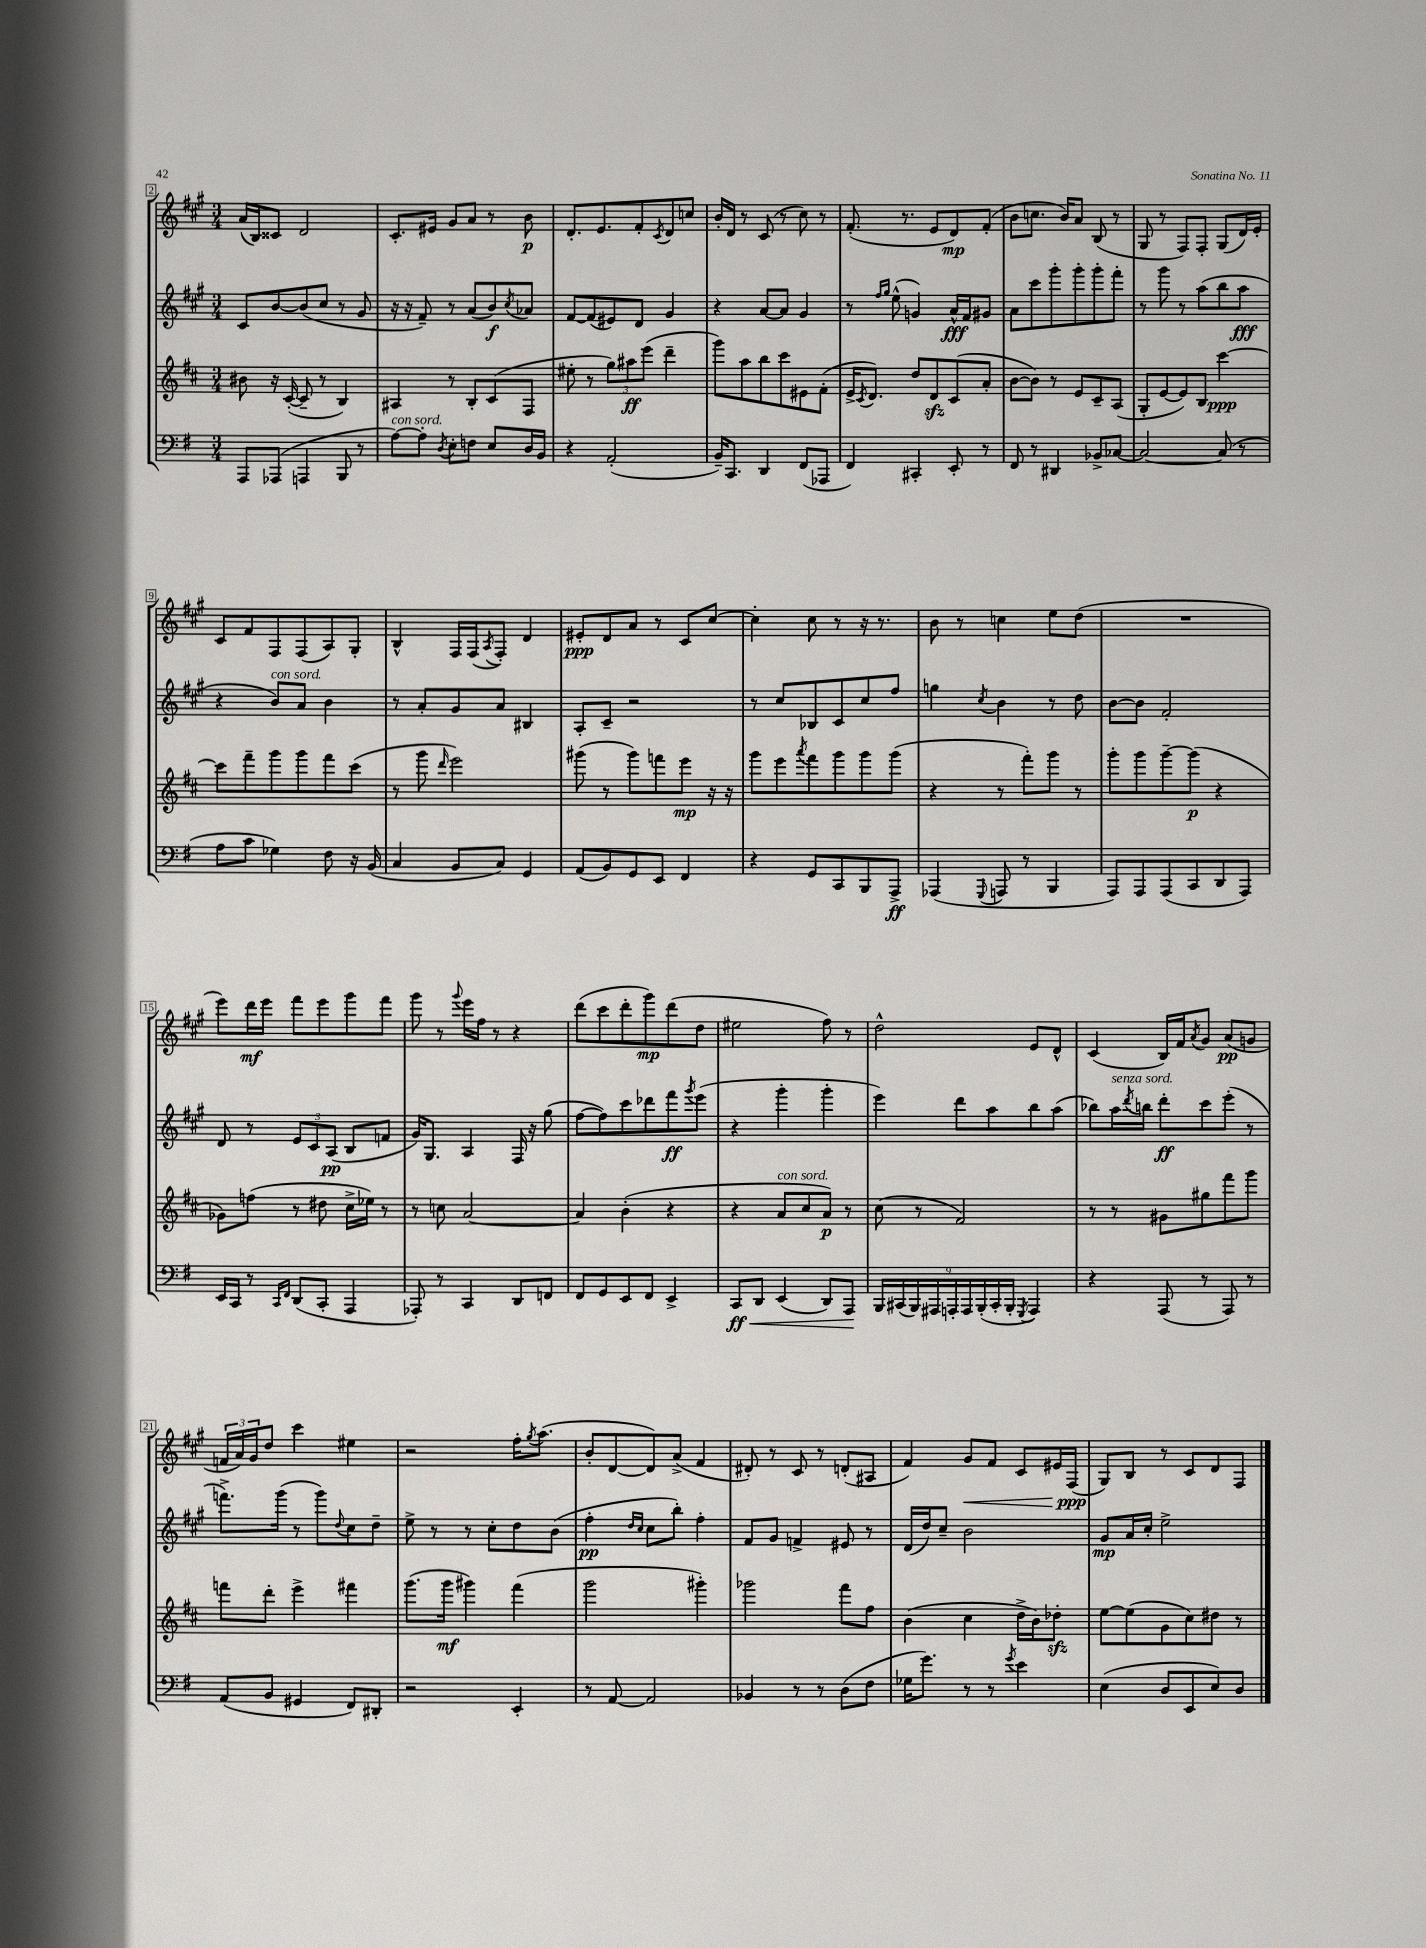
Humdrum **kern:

**kern	**dynam	**kern	**dynam	**kern	**dynam	**kern	**dynam
*part4	*part4	*part3	*part3	*part2	*part2	*part1	*part1
*staff4	*staff4	*staff3	*staff3	*staff2	*staff2	*staff1	*staff1
*clefF4	*	*clefG2	*	*clefG2	*	*clefG2	*
*k[f#]	*	*k[f#c#]	*	*k[f#c#g#]	*	*k[f#c#g#]	*
*M3/4	*	*M3/4	*	*M3/4	*	*M3/4	*
=2	=2	=2	=2	=2	=2	=2	=2
8AAA/L	.	8b#X\	.	8c#/L	.	(16a/LL	.
.	.	.	.	.	.	16B/J)	.
(8AAA-X/J	.	16r	.	[8b/	.	8c##X/J	.
.	.	([16c#'/	.	.	.	.	.
4AAAn/	.	8c#~/]	.	(8b/]	.	2d/	.
.	.	8r	.	8cc#/J	.	.	.
8BBB/	.	4B/)	.	8r	.	.	.
8r	.	.	.	8g#/	.	.	.
=3	=3	=3	=3	=3	=3	=3	=3
!LO:TX:a:i:t=con sord.	!	!	!	!	!	!	!
[8A\L)	.	4A#X/	.	16r	.	8.c#'/L	.
.	.	.	.	16r	.	.	.
8A'\J]	.	.	.	8f#~/)	.	.	.
.	.	.	.	.	.	16e#X/Jk	.
8qD/	.	.	.	.	.	.	.
8E'\L	.	8r	.	8r	.	8g#/L	.
8Fn\J	.	8B'/L	.	(8a/L	.	8a/J	.
8E/L	.	(8c#/	.	8b/)	f	8r	.
.	.	.	.	8qcc#/	.	.	.
16D/L	.	8F#/J	.	8a-X/J	.	8b\	p
16BB/JJ	.	.	.	.	.	.	.
=4	=4	=4	=4	=4	=4	=4	=4
4r	.	8ee#X'\	.	[8f#/L	.	8.d'/L	.
.	.	8r	.	(8f#/]	.	.	.
.	.	.	.	.	.	8.e/	.
(2AA'/	.	12gg\L)	.	8e#X/)	.	.	.
.	.	12aa#X\	ff	.	.	.	.
.	.	.	.	8d/J	.	8f#'/	.
.	.	(12eee\J	.	.	.	.	.
.	.	.	.	.	.	8qc#/	.
.	.	4ddd~\	.	4g#/	.	8d/	.
.	.	.	.	.	.	8ccn/J	.
=5	=5	=5	=5	=5	=5	=5	=5
16BB~/KL)	.	8ggg\L)	.	4r	.	16b'/LL	.
8.CC/J	.	.	.	.	.	16d/JJ	.
.	.	8aa\	.	.	.	8r	.
4DD/	.	8bb\	.	[8a/L	.	(8c#/	.
.	.	8ccc#\	.	8a/J]	.	8r	.
(8FF#/L	.	8e#X\	.	4g#/	.	8cc#\)	.
8AAA-X/J	.	(8f#'\J	.	.	.	8r	.
=6	=6	=6	=6	=6	=6	=6	=6
4FF#/)	.	16e^/KL	.	8r	.	(8.f#'/	.
.	.	8qc#/	.	.	.	.	.
.	.	8.d/J)	.	.	.	.	.
.	.	.	.	16qqff#/LL	.	.	.
.	.	.	.	16qqgg#/JJ	.	.	.
.	.	.	.	(8ee^^\	.	.	.
.	.	.	.	.	.	8.r	.
4CC#X'/	.	8dd/L	.	4gn/)	.	.	.
.	.	8dzz/	.	.	.	8e/L	.
8EE'/	.	(8c#/	.	16a^^/LL	fff	8d/)	mp
.	.	.	.	16f#/J	.	.	.
8r	.	8a'/J	.	8g#X/J	.	(8f#'/J	.
=7	=7	=7	=7	=7	=7	=7	=7
8FF#/	.	[8b\L	.	8a\L	.	8b\L	.
8r	.	8b\J])	.	8ccc#\	.	8.ccn\J	.
4DD#X/	.	8r	.	8ggg#'\	.	.	.
.	.	.	.	.	.	16b/KL)	.
.	.	8e/L	.	8ggg#'\	.	8a/J	.
8BB-X^/L	.	8c#~/	.	8ggg#'\	.	(8B/	.
[8C-X/J	.	(8A/J	.	8fff#'\J	.	8r	.
=8	=8	=8	=8	=8	=8	=8	=8
2C-/_	.	8G'/L	.	8r	.	8G#/	.
.	.	[8e/	.	8ggg#\	.	8r	.
.	.	8e/])	.	8r	.	8F#/L)	.
.	.	8B/J	.	(8aa\L	.	8F#'/J	.
(8C-/]	.	[4ccc#\	ppp	8bb\	.	(8G#/L	.
8r	.	.	.	8aa\J	fff	16d/L)	.
.	.	.	.	.	.	16e'/JJ	.
!!LO:LB:g=z
=9	=9	=9	=9	=9	=9	=9	=9
8A\L	.	8ccc#\L]	.	4r	.	8c#/L	.
8c\J	.	8fff#~\	.	.	.	8f#/	.
!	!	!	!	!LO:TX:a:i:t=con sord.	!	!	!
4G-X\)	.	8ggg\	.	8b/L)	.	8F#/	.
.	.	8ggg\	.	8a/J	.	(8F#/	.
8F#\	.	8fff#\	.	4b\	.	8A/)	.
16r	.	(8ccc#\J	.	.	.	8G#'/J	.
(16BB/	.	.	.	.	.	.	.
=10	=10	=10	=10	=10	=10	=10	=10
4C/	.	8r	.	8r	.	4B^^/	.
.	.	8ggg\	.	8a'/L	.	.	.
.	.	16qqddd/	.	.	.	.	.
8BB/L	.	2eee\)	.	8g#/	.	16F#/LL	.
.	.	.	.	.	.	(16F#/J	.
.	.	.	.	.	.	8qA/	.
8C/J)	.	.	.	8a/J	.	8F#'/J)	.
4GG/	.	.	.	4B#X/	.	4d/	.
=11	=11	=11	=11	=11	=11	=11	=11
(8AA/L	.	(8ggg#X\	.	8A'/L	.	8e#X'/L	ppp
8BB/)	.	8r	.	8c#~/J	.	8d/	.
8GG/	.	8ggg#\L)	.	2r	.	8a/J	.
8EE/J	.	8fffn\	.	.	.	8r	.
4FF#/	.	8eee\J	mp	.	.	8c#/L	.
.	.	16r	.	.	.	[8cc#/J	.
.	.	16r	.	.	.	.	.
=12	=12	=12	=12	=12	=12	=12	=12
4r	.	8ggg\L	.	8r	.	4cc#'\]	.
.	.	8eee\	.	8cc#/L	.	.	.
.	.	8qaaa/	.	.	.	.	.
8GG/L	.	8fff#\	.	8B-X/	.	8cc#\	.
8CC/	.	8ggg\	.	8c#/	.	8r	.
8BBB/	.	8ggg\	.	8cc#/	.	16r	.
.	.	.	.	.	.	8.r	.
8AAA^/J	ff	(8ggg\J	.	8ff#/J	.	.	.
=13	=13	=13	=13	=13	=13	=13	=13
(4AAA-X/	.	4r	.	4ggn\	.	8b\	.
.	.	.	.	.	.	8r	.
8qqGGG/	.	.	.	8qcc#/	.	.	.
8AAAn/	.	8r	.	4b\	.	4ccn\	.
8r	.	8fff#'\L)	.	.	.	.	.
4BBB/	.	8ggg\J	.	8r	.	8ee\L	.
.	.	8r	.	8dd\	.	(8dd\J	.
=14	=14	=14	=14	=14	=14	=14	=14
8AAA/L)	.	8ggg'\L	.	[8b\L	.	2.r	.
8AAA/	.	8ggg\	.	8b\J]	.	.	.
(8AAA/	.	[8ggg~\	.	2f#'/	.	.	.
8CC/	.	(8ggg\J]	p	.	.	.	.
8DD/	.	4r	.	.	.	.	.
8AAA/J)	.	.	.	.	.	.	.
!!LO:LB:g=z
=15	=15	=15	=15	=15	=15	=15	=15
16EE/LL	.	8g-X\L)	.	8d/	.	8eee\L)	.
16CC/JJ	.	.	.	.	.	.	.
8r	.	(8ffn\J	.	8r	.	16ddd\L	mf
.	.	.	.	.	.	16eee\JJ	.
16qqCC/LL	.	.	.	.	.	.	.
16qqFF#/JJ	.	.	.	.	.	.	.
(8DD/L	.	8r	.	12e/L	.	8fff#\L	.
.	.	.	.	12c#/	.	.	.
8CC'/J	.	8dd#X\	.	.	.	8eee\	.
.	.	.	.	(12A/J	pp	.	.
4AAA/	.	16cc#^\LL	.	8B/L	.	8ggg#\	.
.	.	16ee-X\JJ)	.	.	.	.	.
.	.	8r	.	8fn/J	.	8fff#\J	.
=16	=16	=16	=16	=16	=16	=16	=16
8AAA-X'/)	.	8r	.	16g#/KL)	.	8ggg#\	.
.	.	.	.	8.G#/J	.	.	.
8r	.	8ccn\	.	.	.	8r	.
.	.	.	.	.	.	8qqggg#/	.
4CC/	.	[2a/	.	4A/	.	16eee\LL	.
.	.	.	.	.	.	16ff#\JJ	.
.	.	.	.	.	.	8r	.
8DD/L	.	.	.	16F#/	.	4r	.
.	.	.	.	16r	.	.	.
8FFn/J	.	.	.	(8gg#\	.	.	.
=17	=17	=17	=17	=17	=17	=17	=17
8FF#/L	.	4a/]	.	[8ff#\L	.	(8ddd\L	.
8GG/	.	.	.	8ff#\])	.	8ccc#\	.
8EE/	.	(4b'\	.	8ccc#\	.	8ddd'\	.
8FF#/J	.	.	.	8ddd-X\	.	8ggg#\)	mp
4EE^/	.	4r	.	8fff#\	ff	(8ddd\	.
.	.	.	.	8qggg#/	.	.	.
.	.	.	.	(8eee\J	.	8dd\J	.
=18	=18	=18	=18	=18	=18	=18	=18
!	!LO:HP:b	!	!	!	!	!	!
8CC/L	< ff	4r	.	4r	.	2ee#X\	.
8DD/J	.	.	.	.	.	.	.
!	!	!LO:TX:a:i:t=con sord.	!	!	!	!	!
(4EE/	.	8a/L	.	4ggg#'\	.	.	.
.	.	8cc#/	.	.	.	.	.
8DD/L)	.	8a/J)	p	4ggg#'\	.	8ff#\)	.
8AAA/J	.	8r	.	.	.	8r	.
.	[	.	.	.	.	.	.
=19	=19	=19	=19	=19	=19	=19	=19
18BBB/LL	.	(8cc#\	.	4eee\)	.	2dd^^\	.
(18CC#X/	.	.	.	.	.	.	.
18BBB/)	.	.	.	.	.	.	.
.	.	8r	.	.	.	.	.
18AAA#X/	.	.	.	.	.	.	.
18AAAn'/	.	.	.	.	.	.	.
.	.	2f#/)	.	8ddd\L	.	.	.
18AAA/	.	.	.	.	.	.	.
(18BBB'/	.	.	.	.	.	.	.
.	.	.	.	8aa\	.	.	.
18CC#'/	.	.	.	.	.	.	.
18BBB'/JJ	.	.	.	.	.	.	.
8qGGG/	.	.	.	.	.	.	.
4AAA/)	.	.	.	8bb\	.	8e/L	.
.	.	.	.	(8aa\J	.	8d^^/J	.
=20	=20	=20	=20	=20	=20	=20	=20
4r	.	8r	.	8bb-X\L)	.	(4c#/	.
!	!	!	!	!LO:TX:a:i:t=senza sord.	!	!	!
.	.	8r	.	16aa\L	.	.	.
.	.	.	.	8qddd/	.	.	.
.	.	.	.	16bbn\JJ	.	.	.
(8AAA/	.	8g#X\L	.	8ddd'\L	ff	16B/LL)	.
.	.	.	.	.	.	16f#/J	.
.	.	.	.	.	.	8qa/	.
8r	.	8gg#X\	.	8ccc#\	.	8g#/J	.
8AAA/)	.	8fff#\	.	(8eee'\J	.	(8a/L	pp
8r	.	8ggg\J	.	8r	.	8gn/J	.
!!LO:LB:g=z
=21	=21	=21	=21	=21	=21	=21	=21
(8AA/L	.	8fffn\L	.	8.fffn^\L)	.	24fn/LL	.
.	.	.	.	.	.	24a/)	.
.	.	.	.	.	.	24g#/J	.
8BB/J	.	8ddd'\J	.	.	.	8dd/J	.
.	.	.	.	(16ggg#\Jk	.	.	.
4GG#X/	.	4eee^\	.	8r	.	4ccc#\	.
.	.	.	.	8ggg#\L)	.	.	.
.	.	.	.	8qqdd/	.	.	.
8FF#/L)	.	4fff#X\	.	8cc#\	.	4ee#X\	.
8DD#X'/J	.	.	.	8dd~\J	.	.	.
=22	=22	=22	=22	=22	=22	=22	=22
2r	.	(8.ggg\L	.	8ee^\	.	2r	.
.	.	.	.	8r	.	.	.
.	.	16ggg\Jk	mf	.	.	.	.
.	.	4ggg#X\)	.	8r	.	.	.
.	.	.	.	8cc#'\L	.	.	.
4EE'/	.	(4fff#\	.	8dd\	.	16ff#'\KL	.
.	.	.	.	.	.	8qgg#/	.
.	.	.	.	.	.	(8.aa\J	.
.	.	.	.	(8b\J	.	.	.
=23	=23	=23	=23	=23	=23	=23	=23
8r	.	2ggg\	.	4ff#'\	pp	8b'/L	.
[8AA/	.	.	.	.	.	[8d/	.
.	.	.	.	16qqdd/LL	.	.	.
.	.	.	.	16qqcc#/JJ	.	.	.
2AA/]	.	.	.	8cc#\L	.	8d/])	.
.	.	.	.	8bb'\J)	.	(8a^/J	.
.	.	4ggg#X'\)	.	4ff#'\	.	4f#/	.
=24	=24	=24	=24	=24	=24	=24	=24
4BB-X/	.	2ggg-X\	.	8f#/L	.	8d#X'/)	.
.	.	.	.	8g#/J	.	8r	.
8r	.	.	.	4fn^/	.	8c#/	.
8r	.	.	.	.	.	8r	.
(8D\L	.	8fff#\L	.	8e#X/	.	(8dn'/L	.
8F#\J	.	8ff#\J	.	8r	.	8A#X/J	.
=25	=25	=25	=25	=25	=25	=25	=25
16G-X\KL	.	(4b\	.	(16d/LL	.	4f#/)	.
8.g\J)	.	.	.	16dd/J)	.	.	.
.	.	.	.	8cc#~/J	.	.	.
!	!	!	!	!	!	!	!LO:HP:b
8r	.	4cc#\	.	2b\	.	8g#/L	<
8r	.	.	.	.	.	8f#/J	.
8qg/	.	.	.	.	.	.	.
4e\	.	16dd^\LL	.	.	.	8c#/L	.
.	.	16b\J)	.	.	.	.	.
.	.	8dd-Xzz'\J	.	.	.	16e#X/L	.
.	.	.	.	.	.	(16F#/JJ	ppp
.	.	.	.	.	.	.	[
=26	=26	=26	=26	=26	=26	=26	=26
(4E\	.	[8ee\L	.	8g#/L	mp	8G#/L)	.
.	.	(8ee\]	.	16a/L	.	8B/J	.
.	.	.	.	16cc#'/JJ	.	.	.
8D/L	.	8g\	.	2ee^\	.	8r	.
8EE/	.	8cc#\)	.	.	.	8c#/L	.
8E/)	.	8dd#X\J	.	.	.	8d/	.
8D/J	.	8r	.	.	.	8F#/J	.
==	==	==	==	==	==	==	==
*-	*-	*-	*-	*-	*-	*-	*-
